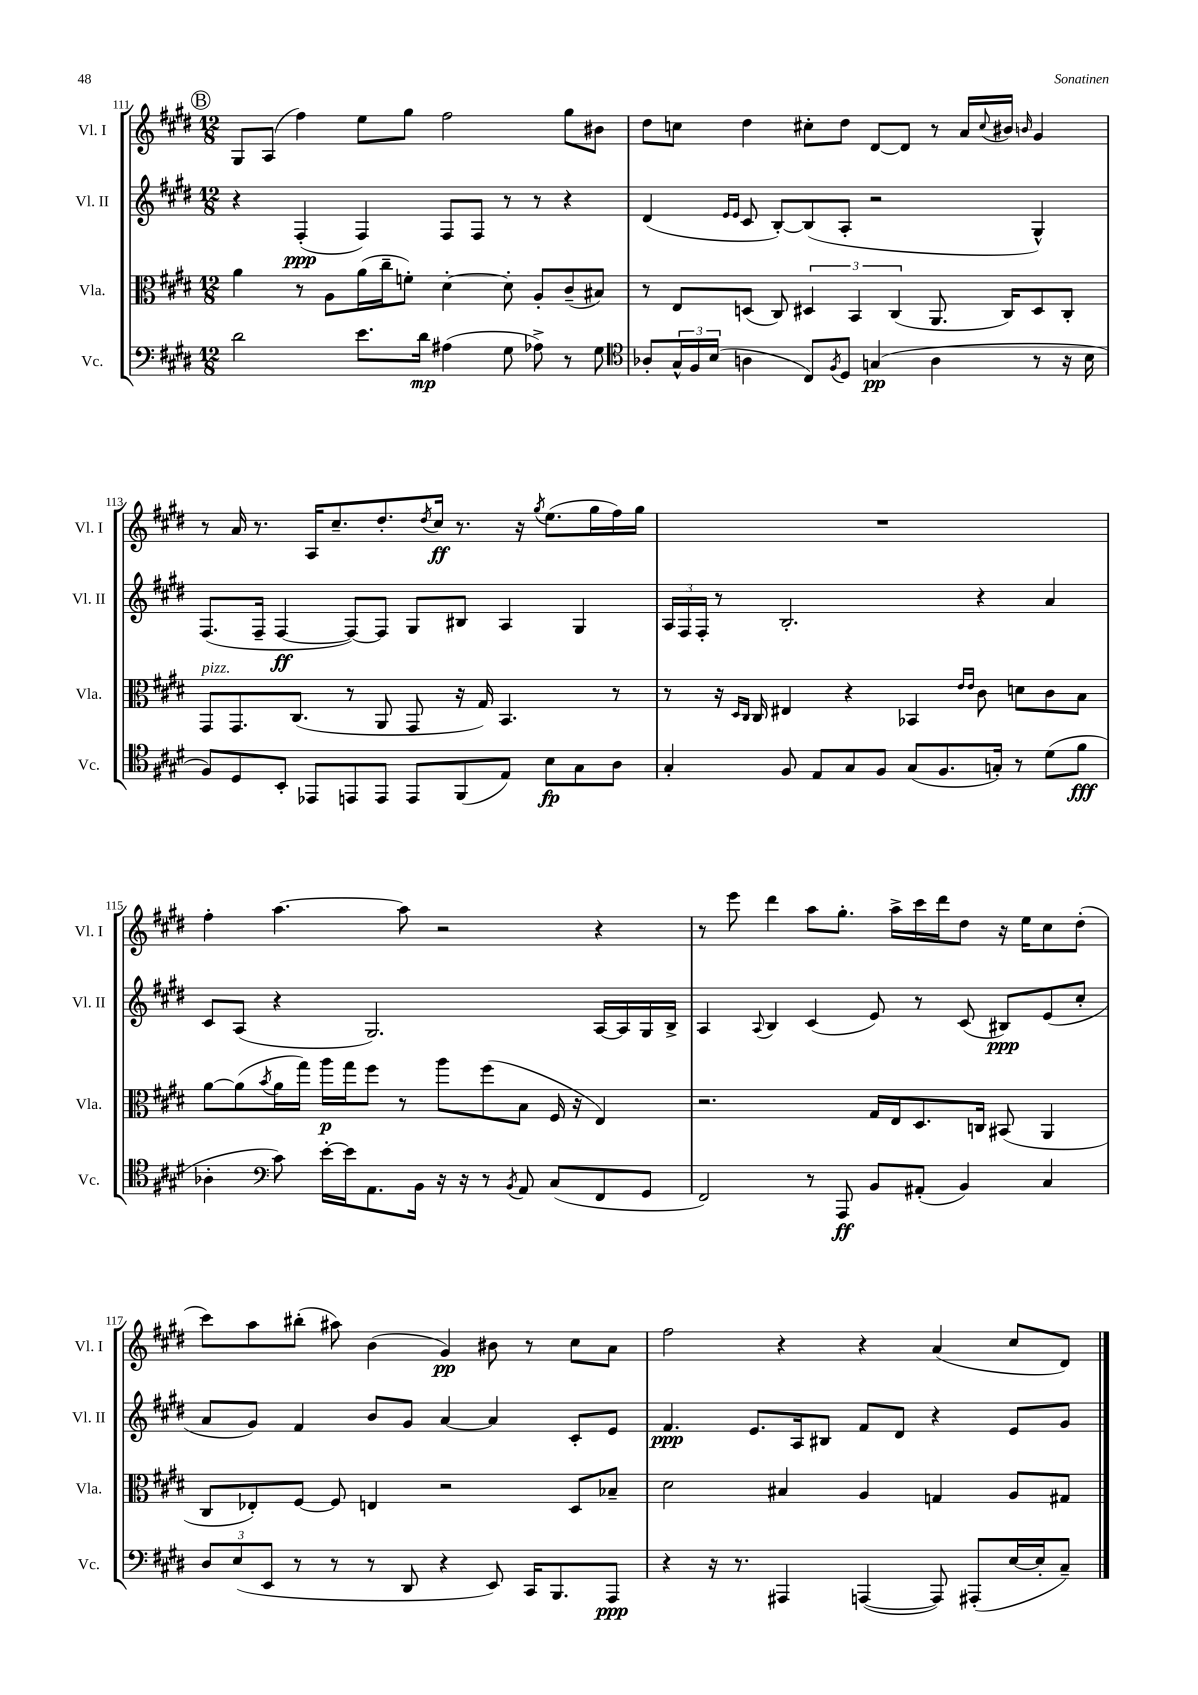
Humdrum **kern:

**kern	**dynam	**kern	**dynam	**kern	**dynam	**kern	**dynam
*part4	*part4	*part3	*part3	*part2	*part2	*part1	*part1
*staff4	*staff4	*staff3	*staff3	*staff2	*staff2	*staff1	*staff1
*I"Vc.	*	*I"Vla.	*	*I"Vl. II	*	*I"Vl. I	*
*I'Vc.	*	*I'Vla.	*	*I'Vl. II	*	*I'Vl. I	*
*clefF4	*	*clefC3	*	*clefG2	*	*clefG2	*
*k[f#c#g#d#]	*	*k[f#c#g#d#]	*	*k[f#c#g#d#]	*	*k[f#c#g#d#]	*
*M12/8	*	*M12/8	*	*M12/8	*	*M12/8	*
!!LO:REH:place=s1:t=B
=111	=111	=111	=111	=111	=111	=111	=111
2d#\	.	4a\	.	4r	.	8G#/L	.
.	.	.	.	.	.	(8A/J	.
.	.	8r	.	(4F#'/	ppp	4ff#\)	.
.	.	8A\L	.	.	.	.	.
8.e\L	.	(16a\L	.	4F#/)	.	8ee\L	.
.	.	16cc#~\J	.	.	.	.	.
.	.	8fn'\J)	.	.	.	8gg#\J	.
16d#\Jk	mp	.	.	.	.	.	.
(4A#X\	.	[4d#'\	.	8F#/L	.	2ff#\	.
.	.	.	.	8F#/J	.	.	.
8G#\	.	8d#'\]	.	8r	.	.	.
8A-X^\)	.	8A'/L	.	8r	.	.	.
8r	.	(8c#~/	.	4r	.	8gg#\L	.
8G#\	.	8B#X/J)	.	.	.	8b#X\J	.
=112	=112	=112	=112	=112	=112	=112	=112
*clefC4	*	*	*	*	*	*	*
8A-X'/L	.	8r	.	(4d#/	.	8dd#\L	.
24G#^^/L	.	8E/L	.	.	.	8ccn\J	.
24F#/	.	.	.	.	.	.	.
(24B/JJ	.	.	.	.	.	.	.
.	.	.	.	16qqe/LL	.	.	.
.	.	.	.	16qqe/JJ	.	.	.
4An\	.	(8Dn/J	.	8c#/	.	4dd#\	.
.	.	8C#/)	.	[8B'/L)	.	.	.
8C#/L)	.	6D#X/	.	(8B/]	.	8cc#X'\L	.
8qF#/	.	.	.	.	.	.	.
8D#/J	.	.	.	8A'/J	.	8dd#\J	.
.	.	6BB/	.	.	.	.	.
(4Gn/	pp	.	.	2r	.	[8d#/L	.
.	.	(6C#/	.	.	.	.	.
.	.	.	.	.	.	8d#/J]	.
4A\	.	8.AA/	.	.	.	8r	.
.	.	.	.	.	.	16a/LL	.
.	.	.	.	.	.	8qqcc#/	.
.	.	16C#/KL)	.	.	.	16b#X/JJ	.
.	.	.	.	.	.	16qqbn/	.
8r	.	8D#/	.	4G#^^/)	.	4g#/	.
16r	.	8C#'/J	.	.	.	.	.
16B\	.	.	.	.	.	.	.
!!LO:LB:g=z
=113	=113	=113	=113	=113	=113	=113	=113
!	!	!LO:TX:a:i:t=pizz.	!	!	!	!	!
8F#/L)	.	8GG#/L	.	(8.F#/L	.	8r	.
8D#/	.	8.GG#/	.	.	.	16a/	.
.	.	.	.	16F#~/Jk	.	8.r	.
8BB'/J	.	.	.	[4F#/	ff	.	.
.	.	(8.C#/J	.	.	.	.	.
8EE-X/L	.	.	.	.	.	16A/KL	.
.	.	.	.	.	.	8.cc#~/	.
8EEn/	.	8r	.	8F#/L_)	.	.	.
8EE/J	.	8AA/	.	8F#/J]	.	8.dd#'/	.
8EE/L	.	8GG#/	.	8G#/L	.	.	.
.	.	.	.	.	.	8qdd#/	.
.	.	.	.	.	.	16cc#/Jk	ff
(8FF#/	.	16r	.	8B#X/J	.	8.r	.
.	.	16G#/)	.	.	.	.	.
8E/J)	.	4.BB/	.	4A/	.	.	.
.	.	.	.	.	.	16r	.
.	.	.	.	.	.	8qgg#/	.
8B\L	fp	.	.	.	.	(8.ee\L	.
8G#\	.	.	.	4G#/	.	.	.
.	.	.	.	.	.	16gg#\L	.
8A\J	.	8r	.	.	.	16ff#\)	.
.	.	.	.	.	.	16gg#\JJ	.
=114	=114	=114	=114	=114	=114	=114	=114
4G#'/	.	8r	.	24A/LL	.	1.r	.
.	.	.	.	24F#/	.	.	.
.	.	.	.	24F#'/JJ	.	.	.
.	.	16r	.	8r	.	.	.
.	.	16qqD#/LL	.	.	.	.	.
.	.	16qqC#/JJ	.	.	.	.	.
.	.	16C#/	.	.	.	.	.
8F#/	.	4E#X/	.	2.B'/	.	.	.
8E/L	.	.	.	.	.	.	.
8G#/	.	4r	.	.	.	.	.
8F#/J	.	.	.	.	.	.	.
(8G#/L	.	4BB-X/	.	.	.	.	.
8.F#/	.	.	.	.	.	.	.
.	.	16qqe/LL	.	.	.	.	.
.	.	16qqe/JJ	.	.	.	.	.
.	.	8c#\	.	4r	.	.	.
16Gn'/Jk)	.	.	.	.	.	.	.
8r	.	8dn\L	.	.	.	.	.
(8d#\L	.	8c#\	.	4a/	.	.	.
8f#\J	fff	8B\J	.	.	.	.	.
!!LO:LB:g=z
=115	=115	=115	=115	=115	=115	=115	=115
4A-X'\	.	[8a\L	.	8c#/L	.	4ff#'\	.
.	.	(8a\]	.	(8A/J	.	.	.
*clefF4	*	*	*	*	*	*	*
.	.	8qb/	.	.	.	.	.
8c#\)	.	16a\L	.	4r	.	[4.aa\	.
.	.	16gg#\JJ)	.	.	.	.	.
[16e'\LL	.	16aa\LL	p	.	.	.	.
16e\J]	.	16gg#\J	.	.	.	.	.
8.AA\	.	8ff#\J	.	2.G#/)	.	.	.
.	.	8r	.	.	.	8aa\]	.
16BB\Jk	.	.	.	.	.	.	.
16r	.	8aa\L	.	.	.	2r	.
16r	.	.	.	.	.	.	.
8r	.	(8ff#\	.	.	.	.	.
8qBB/	.	.	.	.	.	.	.
8AA/	.	8B\J	.	.	.	.	.
(8C#/L	.	16F#/	.	.	.	.	.
.	.	16r	.	.	.	.	.
8FF#/	.	4E/)	.	[16A/LL	.	4r	.
.	.	.	.	16A/]	.	.	.
8GG#/J	.	.	.	16G#/	.	.	.
.	.	.	.	16B^/JJ	.	.	.
=116	=116	=116	=116	=116	=116	=116	=116
2FF#/)	.	2.r	.	4A/	.	8r	.
.	.	.	.	.	.	8eee\	.
.	.	.	.	8qqA/	.	.	.
.	.	.	.	4B/	.	4ddd#\	.
8r	.	.	.	(4c#/	.	8aa\L	.
8AAA/	ff	.	.	.	.	8.gg#'\J	.
8BB/L	.	16G#/LL	.	8e/)	.	.	.
.	.	16E/J	.	.	.	16aa^\LL	.
(8AA#X'/J	.	8.D#/	.	8r	.	16ccc#\	.
.	.	.	.	.	.	16ddd#\J	.
4BB/)	.	.	.	(8c#/	.	8dd#\J	.
.	.	16Cn/Jk	.	.	.	.	.
.	.	(8BB#X/	.	8B#X/L)	ppp	16r	.
.	.	.	.	.	.	16ee\KL	.
4C#/	.	4AA/	.	(8e/	.	8cc#\	.
.	.	.	.	8cc#'/J	.	(8dd#'\J	.
!!LO:LB:g=z
=117	=117	=117	=117	=117	=117	=117	=117
12D#/L	.	8C#/L	.	8a/L	.	8ccc#\L)	.
(12E/	.	.	.	.	.	.	.
.	.	8E-X'/)	.	8g#/J)	.	8aa\	.
12EE/J	.	.	.	.	.	.	.
8r	.	[8F#/J	.	4f#/	.	(8bb#X'\J	.
8r	.	8F#/]	.	.	.	8aa#X\)	.
8r	.	4En/	.	8b/L	.	(4b\	.
8DD#/	.	.	.	8g#/J	.	.	.
4r	.	2r	.	[4a/	.	4g#/)	pp
8EE/)	.	.	.	4a/]	.	8b#X\	.
16CC#/KL	.	.	.	.	.	8r	.
8.BBB/	.	.	.	.	.	.	.
.	.	8D#/L	.	8c#'/L	.	8cc#\L	.
8AAA/J	ppp	8B-X~/J	.	8e/J	.	8a\J	.
=118	=118	=118	=118	=118	=118	=118	=118
4r	.	2d#\	.	4.f#/	ppp	2ff#\	.
16r	.	.	.	.	.	.	.
8.r	.	.	.	.	.	.	.
.	.	.	.	8.e/L	.	.	.
4AAA#X/	.	4B#X/	.	.	.	4r	.
.	.	.	.	16A/k	.	.	.
.	.	.	.	8B#X/J	.	.	.
([4AAAn/	.	4A/	.	8f#/L	.	4r	.
.	.	.	.	8d#/J	.	.	.
8AAA/])	.	4Gn/	.	4r	.	(4a/	.
(8AAA#X'/L	.	.	.	.	.	.	.
[16E/L	.	8A/L	.	8e/L	.	8cc#/L	.
16E'/J]	.	.	.	.	.	.	.
8C#~/J)	.	8G#X/J	.	8g#/J	.	8d#/J)	.
==	==	==	==	==	==	==	==
*-	*-	*-	*-	*-	*-	*-	*-
